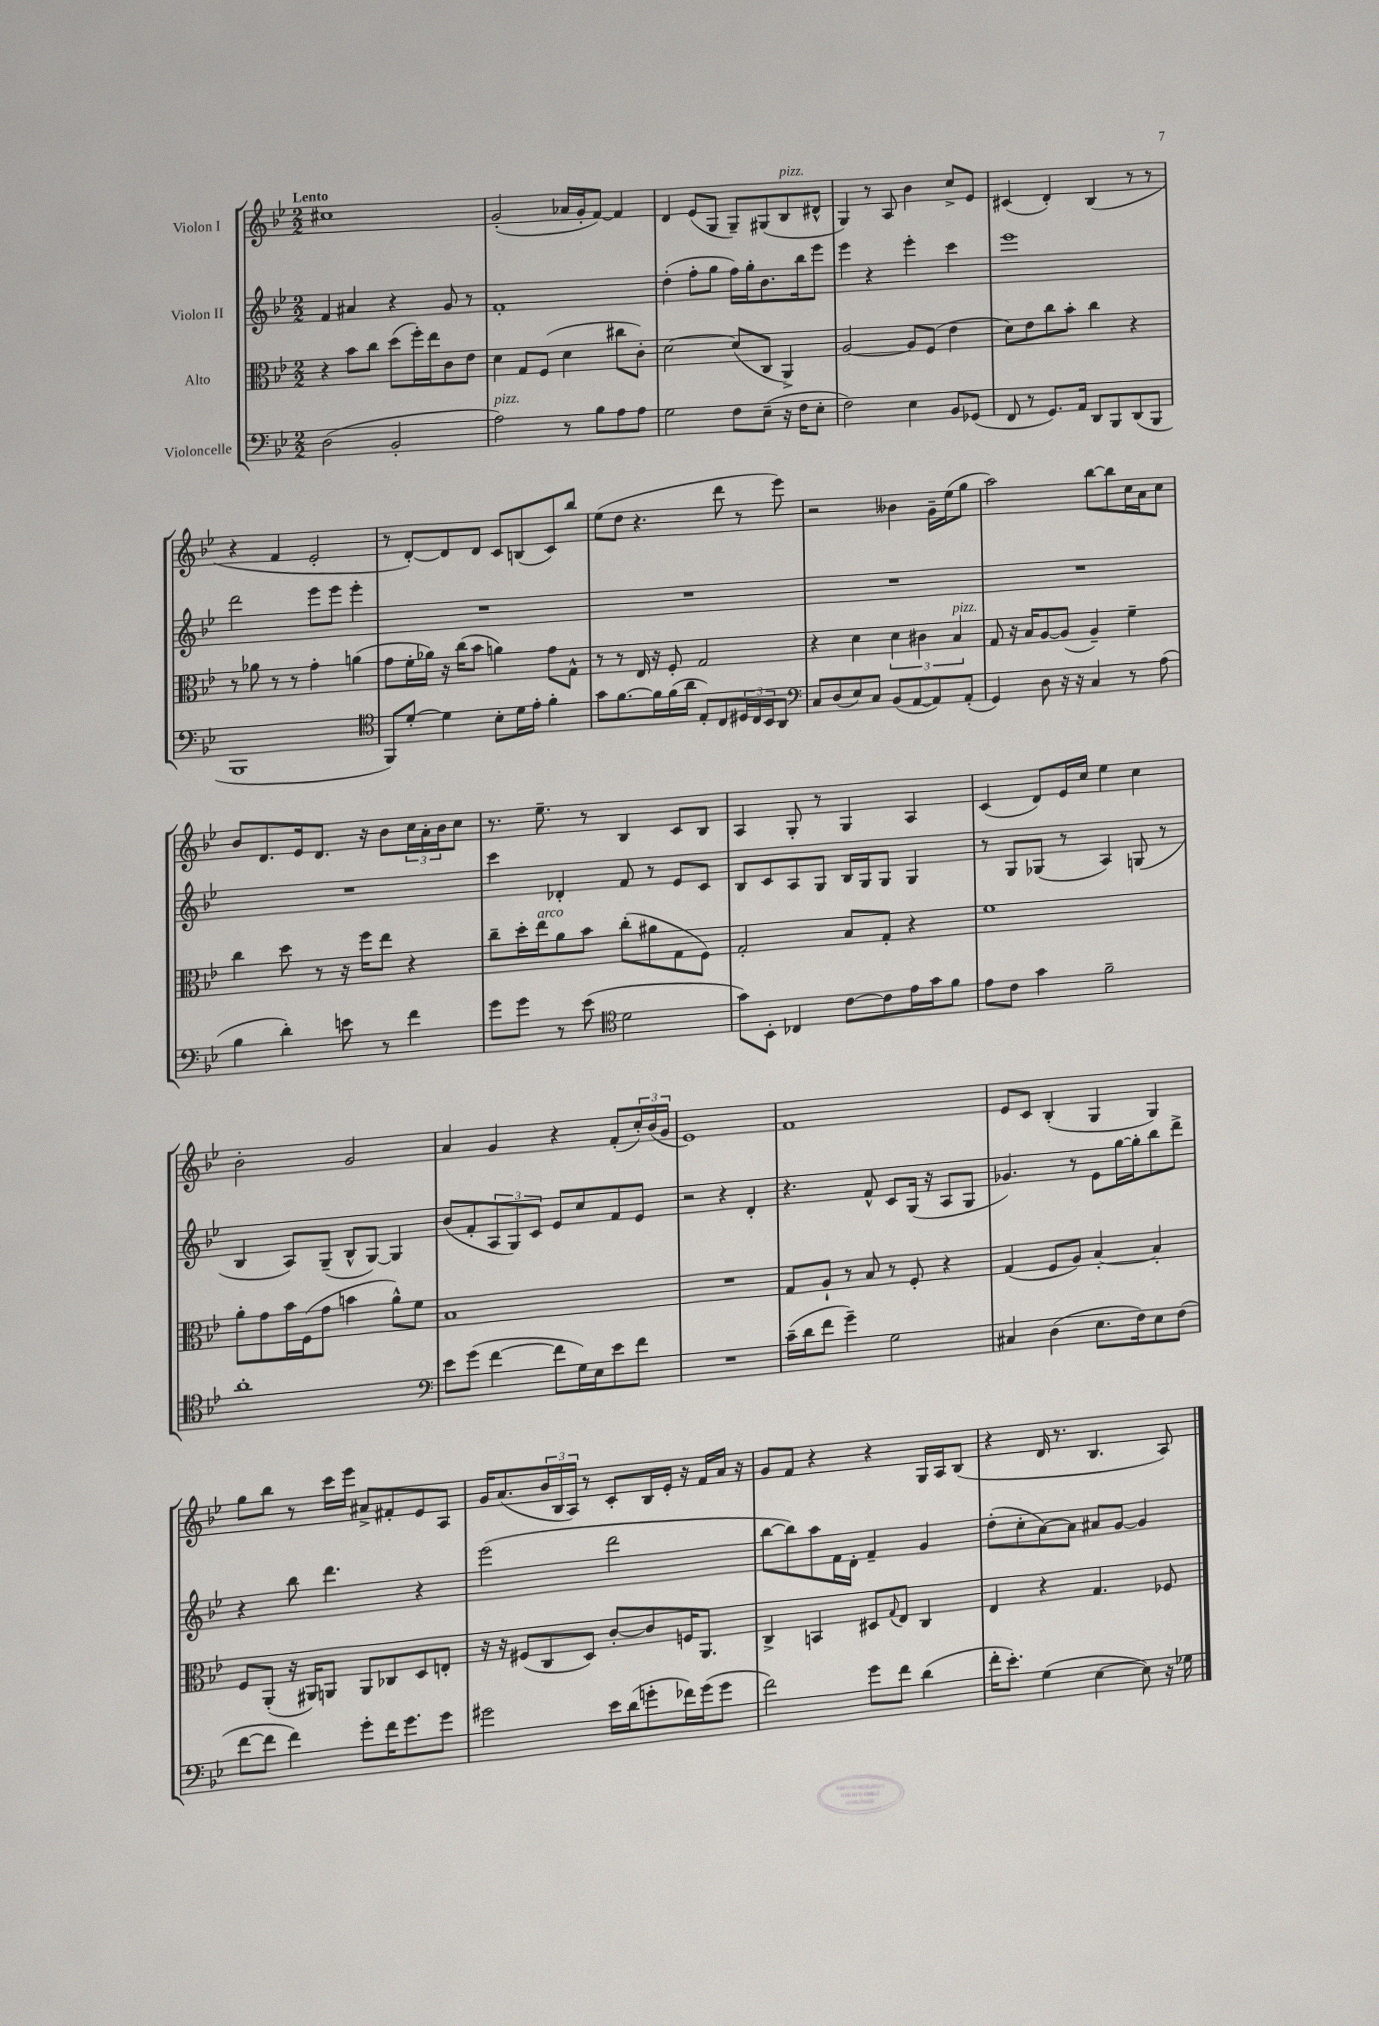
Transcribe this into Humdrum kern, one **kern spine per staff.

**kern	**kern	**kern	**kern
*part4	*part3	*part2	*part1
*staff4	*staff3	*staff2	*staff1
*I"Violoncelle	*I"Alto	*I"Violon II	*I"Violon I
*clefF4	*clefC3	*clefG2	*clefG2
*k[b-e-]	*k[b-e-]	*k[b-e-]	*k[b-e-]
*M2/2	*M2/2	*M2/2	*M2/2
=1	=1	=1	=1
!	!	!	!LO:TX:a:B:t=Lento
(2D\	4r	4f/	1cc#X
.	8b-\L	4a#X/	.
.	8cc\J	.	.
2BB-'/	(8dd\L	4r	.
.	16ff'\L)	.	.
.	16ee-\J	.	.
.	8c\	8g/	.
.	8e-\J	8r	.
=2	=2	=2	=2
!LO:TX:a:i:t=pizz.	!	!	!
2A\)	4d\	1f'	(2g'/
.	8G/L	.	.
.	(8F/J	.	.
8r	4d\	.	16a-X/LL
.	.	.	16g'/J
8B-\L	.	.	[8f/J)
8A\	8cc#X\L	.	4f/]
8A\J	8c'\J)	.	.
=3	=3	=3	=3
2G\	[2d\	(4dd'\	4d/
.	.	8ff'\L	(8e-/L
.	.	8gg\J	8G/J
8F\L	(8d/L]	16ff\LL)	8G~/L)
.	.	16gg'\J	.
(8E-~\J	8C/J	8.b-\	(8G#X/
!	!	!	!LO:TX:a:i:t=pizz.
16r	4AA^/)	.	8B-/
16F\KL	.	16bb-\k	.
8E-'\J	.	8eee-\J	8d#X^^/J
=4	=4	=4	=4
2F\)	[2A/	4eee-\	4G/)
.	.	4r	8r
.	.	.	8A/
4E-\	8A/L]	4eee-'\	4b-\
.	(8F/J	.	.
8BB-/L	4e-\	4ccc\	8cc^/L
(8GG-X/J	.	.	8e-/J
=5	=5	=5	=5
8FF/	8d\L)	1eee-	(4c#X/
8r	8e-\	.	.
8.GG/L)	8cc\	.	4d'/)
.	8b-'\J	.	.
16AA/Jk	.	.	.
8DD/L	4cc\	.	(4B-/
8BBB-/	.	.	.
(8DD/	4r	.	8r
8BBB-/J	.	.	8r
!!LO:LB:g=z
=6	=6	=6	=6
1BBB-	8r	2ddd\	4r
.	8a-X\	.	.
.	8r	.	4f/
.	8r	.	.
.	4g'\	8eee-\L	2e-'/
.	.	8eee-\J	.
.	(4an\	4eee-'\	.
=7	=7	=7	=7
*clefC4	*	*	*
8FF/L)	8g\L	1r	8r
[8d'/J	16f'\L	.	[8d'/L)
.	16a-X\JJ)	.	.
4d\]	16r	.	8d/]
.	(16cc\KL	.	.
.	8b-\J	.	8d/J
8B-'\L	4an\)	.	8c/L
16d\L	.	.	(8Bn/
16e-'\JJ	.	.	.
4f'\	8g\L	.	8c/)
.	8G^^\J	.	8bb-/J
=8	=8	=8	=8
8g\L	8r	1r	(8ee-\L
[8.f\	8r	.	8dd\J
.	16E-/	.	4.r
16f\L]	16r	.	.
(16f\	8F'/	.	.
16a\JJ	.	.	.
8E-'/L)	2G/	.	.
8C/	.	.	8ddd\
24D#X/L	.	.	8r
24C/	.	.	.
24BB-/J	.	.	.
8AA/J	.	.	8eee-\)
=9	=9	=9	=9
*clefF4	*	*	*
8C/L	4r	1r	2r
(8D/	.	.	.
8E-/)	4d\	.	.
8C/J	.	.	.
(8BB-/L	6d\	.	4b--X\
[8AA/	.	.	.
.	6c#X\	.	.
8AA/])	.	.	16g~\LL
.	.	.	(16ee-\J
!	!LO:TX:a:i:t=pizz.	!	!
.	6B-/	.	.
(8AA'/J	.	.	8gg\J
=10	=10	=10	=10
4GG/)	8G/	1r	2aa\)
.	16r	.	.
.	16B-/KL	.	.
8D\	[8A/	.	.
16r	(8A/J]	.	.
16r	.	.	.
4C/	4A~/)	.	[8bb-\L
.	.	.	8bb-\]
8r	4f~\	.	16cc\L
.	.	.	16a\J
(8A\	.	.	8cc\J
!!LO:LB:g=z
=11	=11	=11	=11
4B-\	4cc\	1r	8b-/L
.	.	.	8.d/
4d'\)	8dd\	.	.
.	.	.	16e-/k
.	8r	.	8.d/J
8en\	16r	.	.
.	16ff\KL	.	16r
8r	8ee-\J	.	8b-\L
4f\	4r	.	24cc\L
.	.	.	24a'\
.	.	.	24b-\J
.	.	.	8cc\J
=12	=12	=12	=12
8g\L	8cc~\L	4ccc\	8.r
8g\J	16dd'\L	.	.
!	!LO:TX:a:i:t=arco	!	!
.	16ee-\J	.	8.ee-~\
8r	8a\	4d-X'/	.
(8e-\	8b-\J	.	8r
*clefC4	*	*	*
2d\	(8cc'\L	8f/	4B-/
.	8a#X\	8r	.
.	8G\	8e-/L	8c/L
.	8F\J)	8c/J	8B-/J
=13	=13	=13	=13
8g\L)	2G'/	8B-/L	4A/
8BB-'\J	.	8c/	.
4C-X/	.	8A/	8G'/
.	.	8G/J	8r
[8c\L	8B-/L	16B-/LL	4G/
.	.	16G/J	.
8c\]	8G'/J	8G/J	.
16e-\L	4r	4G/	4A/
16g\J	.	.	.
8f\J	.	.	.
=14	=14	=14	=14
8e-\L	1f	8r	(4c/
8c\J	.	8G/L	.
4g\	.	(8G-X/J	8d/L)
.	.	8r	16e-/L
.	.	.	16cc/JJ
2f~\	.	4A/)	4ee-\
.	.	(8Gn/	4cc\
.	.	8r	.
!!LO:LB:g=z
=15	=15	=15	=15
1a'	8a'\L	4B-/	2b-'\
.	8g\	.	.
.	16b-\L	8A/L)	.
.	(16F\J	.	.
.	8g\J	(8G~/J	.
.	4bn\	8B-^^/L	2g/
.	.	[8G/J)	.
.	8a^^\L)	4G/]	.
.	8f\J	.	.
=16	=16	=16	=16
*clefF4	*	*	*
8e-\L	1B-	(8b-/L	4a/
(8g\J	.	8f'/	.
[4f\	.	12A/	4g/
.	.	12G/)	.
.	.	12c/J	.
8f\L]	.	8e-/L	4r
16G\L)	.	8cc/	.
16E-\J	.	.	.
8e-\	.	8f/	(8f'/L
8f\J	.	8e-/J	24cc'/L)
.	.	.	(24b-/
.	.	.	24g/JJ
=17	=17	=17	=17
1r	1r	2r	1e-)
.	.	4r	.
.	.	4d'/	.
=18	=18	=18	=18
(16c~\LL	8G/L	4.r	1f
16d\J	.	.	.
8f\J	8A`/J	.	.
4g~\)	8r	.	.
.	8B-/	8f^^/	.
2G\	8r	8c/L	.
.	8F'/	(16G/Jk	.
.	.	16r	.
.	4r	8A/L	.
.	.	8G/J	.
=19	=19	=19	=19
4C#X/	(4G/	4.g-X/)	8e-/L
.	.	.	8c/J
(4D\	8F/L	.	(4B-'/
.	8A/J)	8r	.
8.E-\L	[4B-'/	8e-\L	4G/
.	.	[16gg\L	.
16F\k)	.	16gg'\J]	.
8E-\	4B-'/]	8bb-\	4G/)
(8F\J	.	8ddd^\J	.
!!LO:LB:g=z
=20	=20	=20	=20
[8f\L	8F/L	4r	8gg\L
8f\J]	(8AA'/J	.	8bb-\J
4f\)	16r	8bb-\	8r
.	16AA#X/KL)	.	.
.	8AAn/J	4.ddd\	16ccc\LL
.	.	.	16eee-\JJ
8g'\L	8AA/L	.	8a#X^/L
16f\K	8C-X/	.	8f#X'/
8.g\	.	.	.
.	8D/	4r	8e-/
8g\J	8En'/J	.	8A/J
=21	=21	=21	=21
2g#X\	16r	(2eee-\	16g/KL
.	16r	.	(8.a/
.	(8F#X/L	.	.
.	8C/	.	24b-/L
.	.	.	24B-/
.	.	.	24A/JJ)
.	8D/J)	.	8r
16e-\LL	[8c'/L	2ddd\	8c'/L
(16d\J	.	.	.
8gn'\	8c/]	.	16B-/L
.	.	.	16e-'/JJ
16f-X\L)	16Fn/K	.	16r
(16g\J	8.AA/J	.	16f/LL
8g\J	.	.	16a/JJ
.	.	.	16r
=22	=22	=22	=22
2f\)	4C^/	[8bb-\L	8g/L
.	.	8bb-\])	8f/J
.	4BBn/	8aa\	4r
.	.	16f\L	.
.	.	16d'\JJ	.
8g\L	8D#X/L	4f~/	4r
.	8qqG/	.	.
8f\J	8E-/J	.	.
(4d\	4C/	4g/	16G/LL
.	.	.	16A/J
.	.	.	(8B-/J
=23	=23	=23	=23
16f'\KL	4E-/	(8dd'\L	4r
8.e-'\J)	.	.	.
.	.	8cc'\	.
(4G\	4r	[8a\)	16d/
.	.	.	8.r
.	.	8a\J]	.
[4E-\	4.G/	8a#X/L	4.B-/
.	.	[8g/J	.
8E-\])	.	4g/]	.
16r	8F-X/	.	8A/)
16G-X\	.	.	.
==	==	==	==
*-	*-	*-	*-
